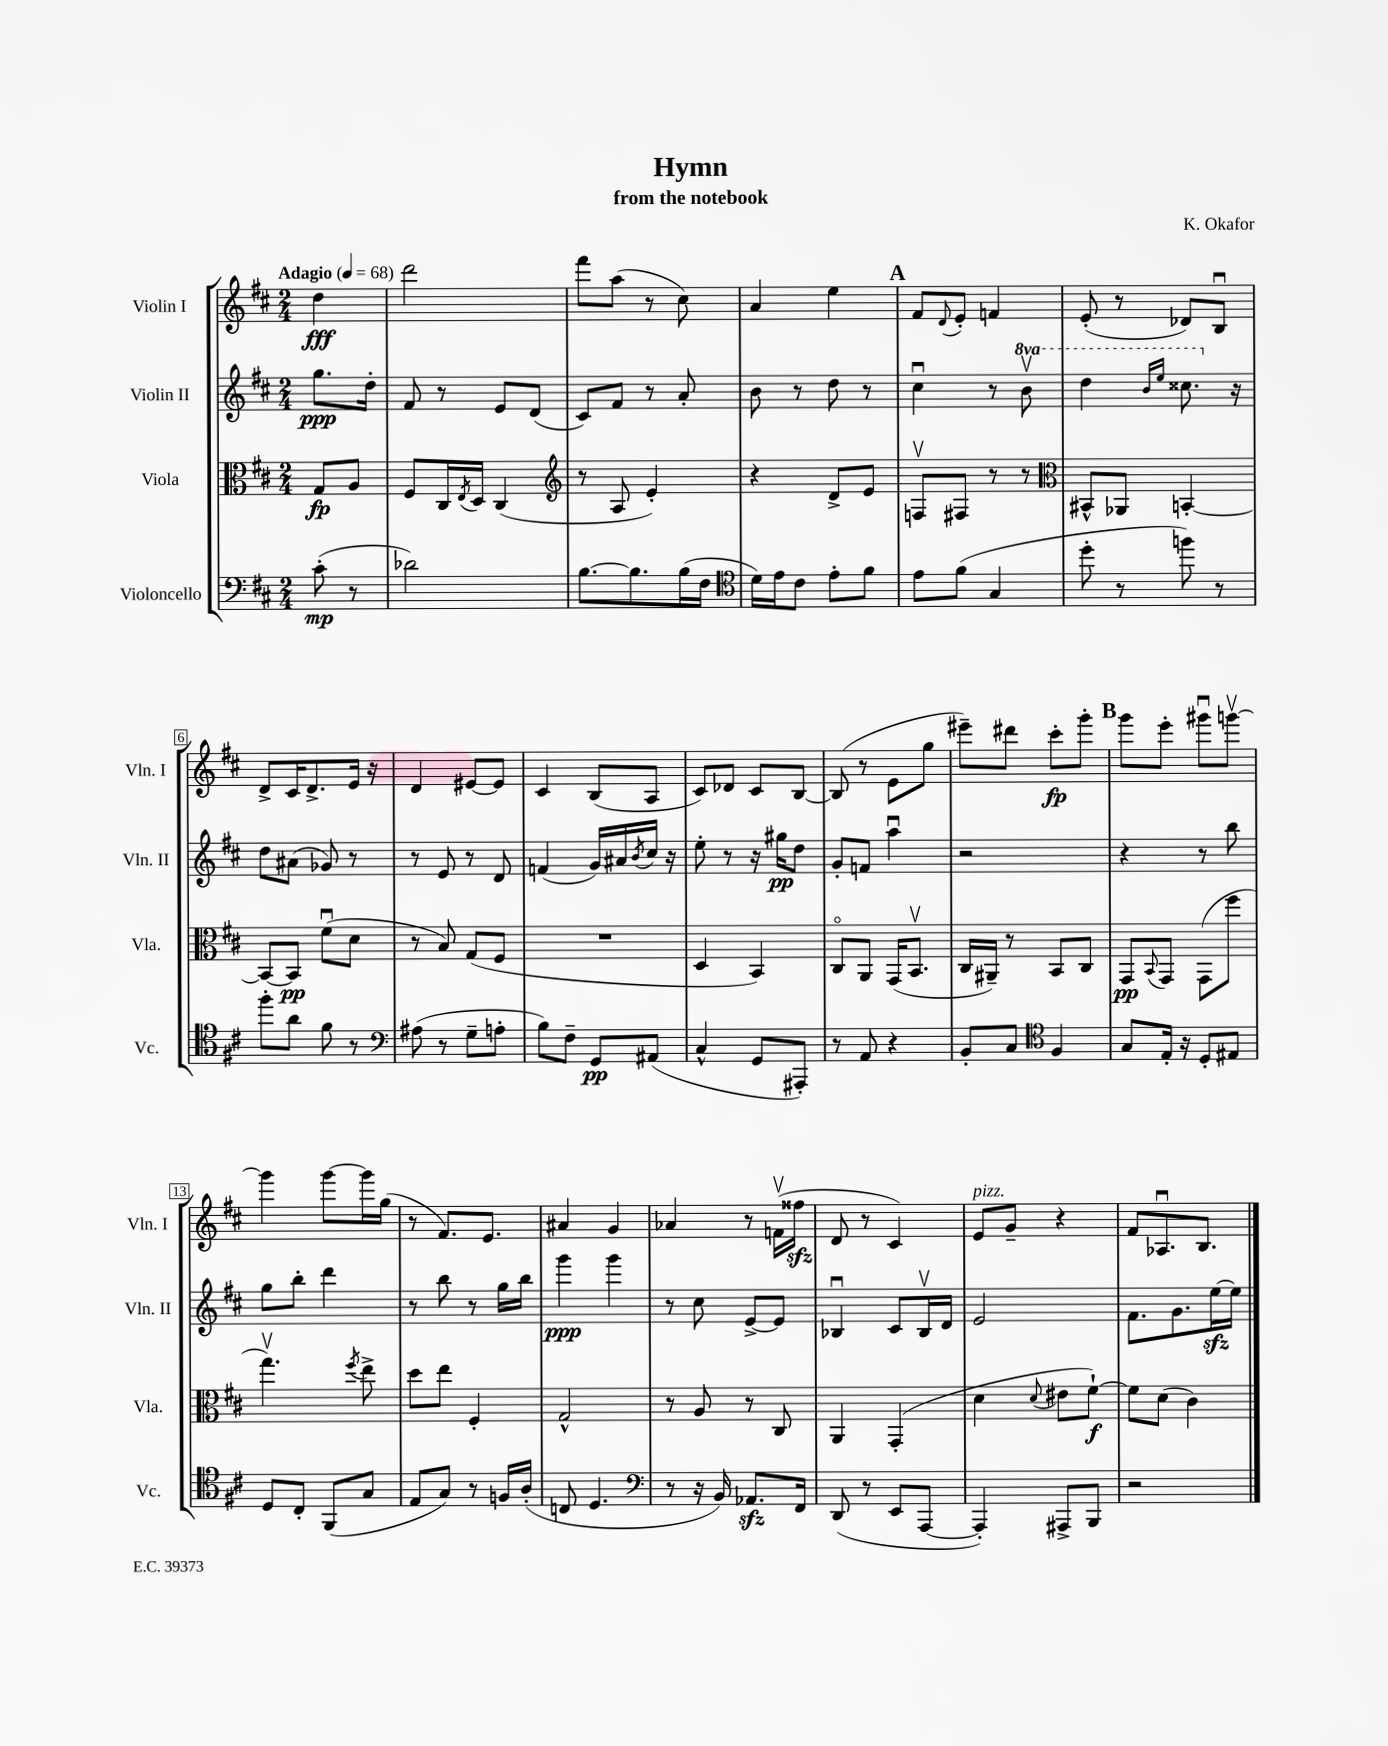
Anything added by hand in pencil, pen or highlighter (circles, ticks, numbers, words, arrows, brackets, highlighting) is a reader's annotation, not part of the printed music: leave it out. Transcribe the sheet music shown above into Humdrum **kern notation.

**kern	**kern	**kern	**kern
*staff4	*staff3	*staff2	*staff1
*clefF4	*clefC3	*clefG2	*clefG2
*k[f#c#]	*k[f#c#]	*k[f#c#]	*k[f#c#]
*M2/4	*M2/4	*M2/4	*M2/4
*MM68	*MM68	*MM68	*MM68
(8c#'\	8G/L	8.gg\L	4dd\
8r	8A/J	.	.
.	.	16dd'\Jk	.
=	=	=	=
2d-\)	8F#/L	8f#/	2ddd\
.	16C#/L	8r	.
.	8qE/	.	.
.	16D/JJ	.	.
.	(4C#/	8e/L	.
.	.	(8d/J	.
=	=	=	=
*	*clefG2	*	*
[8.B\L	8r	8c#/L)	8fff#\L
.	8A/	8f#/J	(8aa\J
8.B\]	.	.	.
.	4e'/)	8r	8r
(16B\L	.	8a'/	8cc#\)
16F#\JJ	.	.	.
=	=	=	=
*clefC4	*	*	*
16d\LL)	4r	8b\	4a/
16e\J	.	.	.
8c#\J	.	8r	.
8e'\L	8d^/L	8dd\	4ee\
8f#\J	8e/J	8r	.
=	=	=	=
8e\L	8Fv/L	4cc#u\	8f#/L
.	.	.	8qqd/
(8f#\J	8F#/J	.	8e'/J
4G/	8r	8r	4f/
.	8r	8bbv\	.
=	=	=	=
*	*clefC3	*	*
8dd'\	8BB#^^/L	4ddd\	(8e'/
8r	8AA-/J	.	8r
.	.	16qqbb/LL	.
.	.	16qqeee/JJ	.
8ff\)	[4BB'/	8.ccc##\	8d-/L)
8r	.	.	8Bu/J
.	.	16r	.
=	=	=	=
8ff#'\L	8BB/_L	8dd\L	8d^/L
8a\J	8BB/]J	(8a#\J	16c#/K
.	.	.	8.d^/
8f#\	(8f#u\L	8g-/)	.
8r	8d\J	8r	16e/Jk
.	.	.	16r
=	=	=	=
*clefF4	*	*	*
(8A#\	8r	8r	4d/
8r	8B/)	8e/	.
8G~\L	(8G/L	8r	[8e#/L
8A'\J	8F#/J	8d/	8e#/]J
=	=	=	=
8B\L)	2r	(4f/	4c#/
8F#~\J	.	.	.
8GG/L	.	16g/LL)	(8B/L
.	.	16a#/	.
.	.	8qb/	.
(8AA#/J	.	16cc#/JJ	8A/J
.	.	16r	.
=	=	=	=
4C#^^/	4D/	8ee'\	8c#/L)
.	.	8r	8d-/J
8GG/L	4BB/)	16r	8c#/L
.	.	16gg#\LK	.
8AAA#'/J)	.	8dd\J	[8B/J
=	=	=	=
8r	8C#o/L	8g'/L	(8B/]
8AA/	8AA/J	8f/J	8r
4r	(16GG/LK	4aau\	8e\L
.	8.BBv/J	.	.
.	.	.	8gg\J
=	=	=	=
8BB'/L	16C#/LL	2r	8eee#~\L)
.	16AA#~/JJ)	.	.
8C#/J	8r	.	8ddd#\J
*clefC4	*	*	*
4F#/	8BB/L	.	8ccc#'\L
.	8C#/J	.	8ggg'\J
=	=	=	=
8G/L	8GG/L	4r	8ggg\L
.	8qqBB/	.	.
16E'/Jk	8GG/J	.	8eee'\J
16r	.	.	.
8D'/L	(8GG\L	8r	8ggg#u\L
8E#/J	8ff#\J	8bb\	[8gggv\J
=	=	=	=
8D/L	4.ggv\)	8gg\L	4ggg\]
8C#'/J	.	8bb'\J	.
(8FF#/L	.	4ddd\	[8ggg\L
.	8qff#/	.	.
8G/J	8ee^\	.	16ggg\]L
.	.	.	(16gg\JJ
=	=	=	=
8E/L	8dd\L	8r	8r
8G/J)	8ee\J	8bb\	8.f#/L)
8r	4F#'/	8r	.
.	.	.	8.e/J
16F/LL	.	16gg\LL	.
(16A'/JJ	.	16bb\JJ	.
=	=	=	=
8C/	2G^^/	4ggg\	4a#/
4.D/	.	.	.
.	.	4ggg\	4g/
=	=	=	=
*clefF4	*	*	*
8r	8r	8r	4a-/
16r	8A/	8cc#\	.
16BB/)	.	.	.
8.AA-/L	8r	[8e^/L	8r
.	8C#/	8e/]J	(16fv\LL
16FF#/Jk	.	.	16ff##\JJ
=	=	=	=
(8DD/	4AA/	4B-u/	8d/
8r	.	.	8r
8EE/L	(4GG'/	8c#/L	4c#/)
[8AAA/J	.	16B-v/L	.
.	.	16d/JJ	.
=	=	=	=
4AAA'/])	4d\	2e/	8e/L
.	.	.	8g~/J
.	8qqd/	.	.
8AAA#^/L	8e#\L	.	4r
8BBB/J	[8f#`\J)	.	.
=	=	=	=
2r	8f#\]L	8.f#\L	8f#/L
.	(8d\J	.	8.A-u/
.	.	8.g\	.
.	4c#\)	.	.
.	.	.	8.B/J
.	.	[16ee\L	.
.	.	16ee\]JJ	.
==	==	==	==
*-	*-	*-	*-
